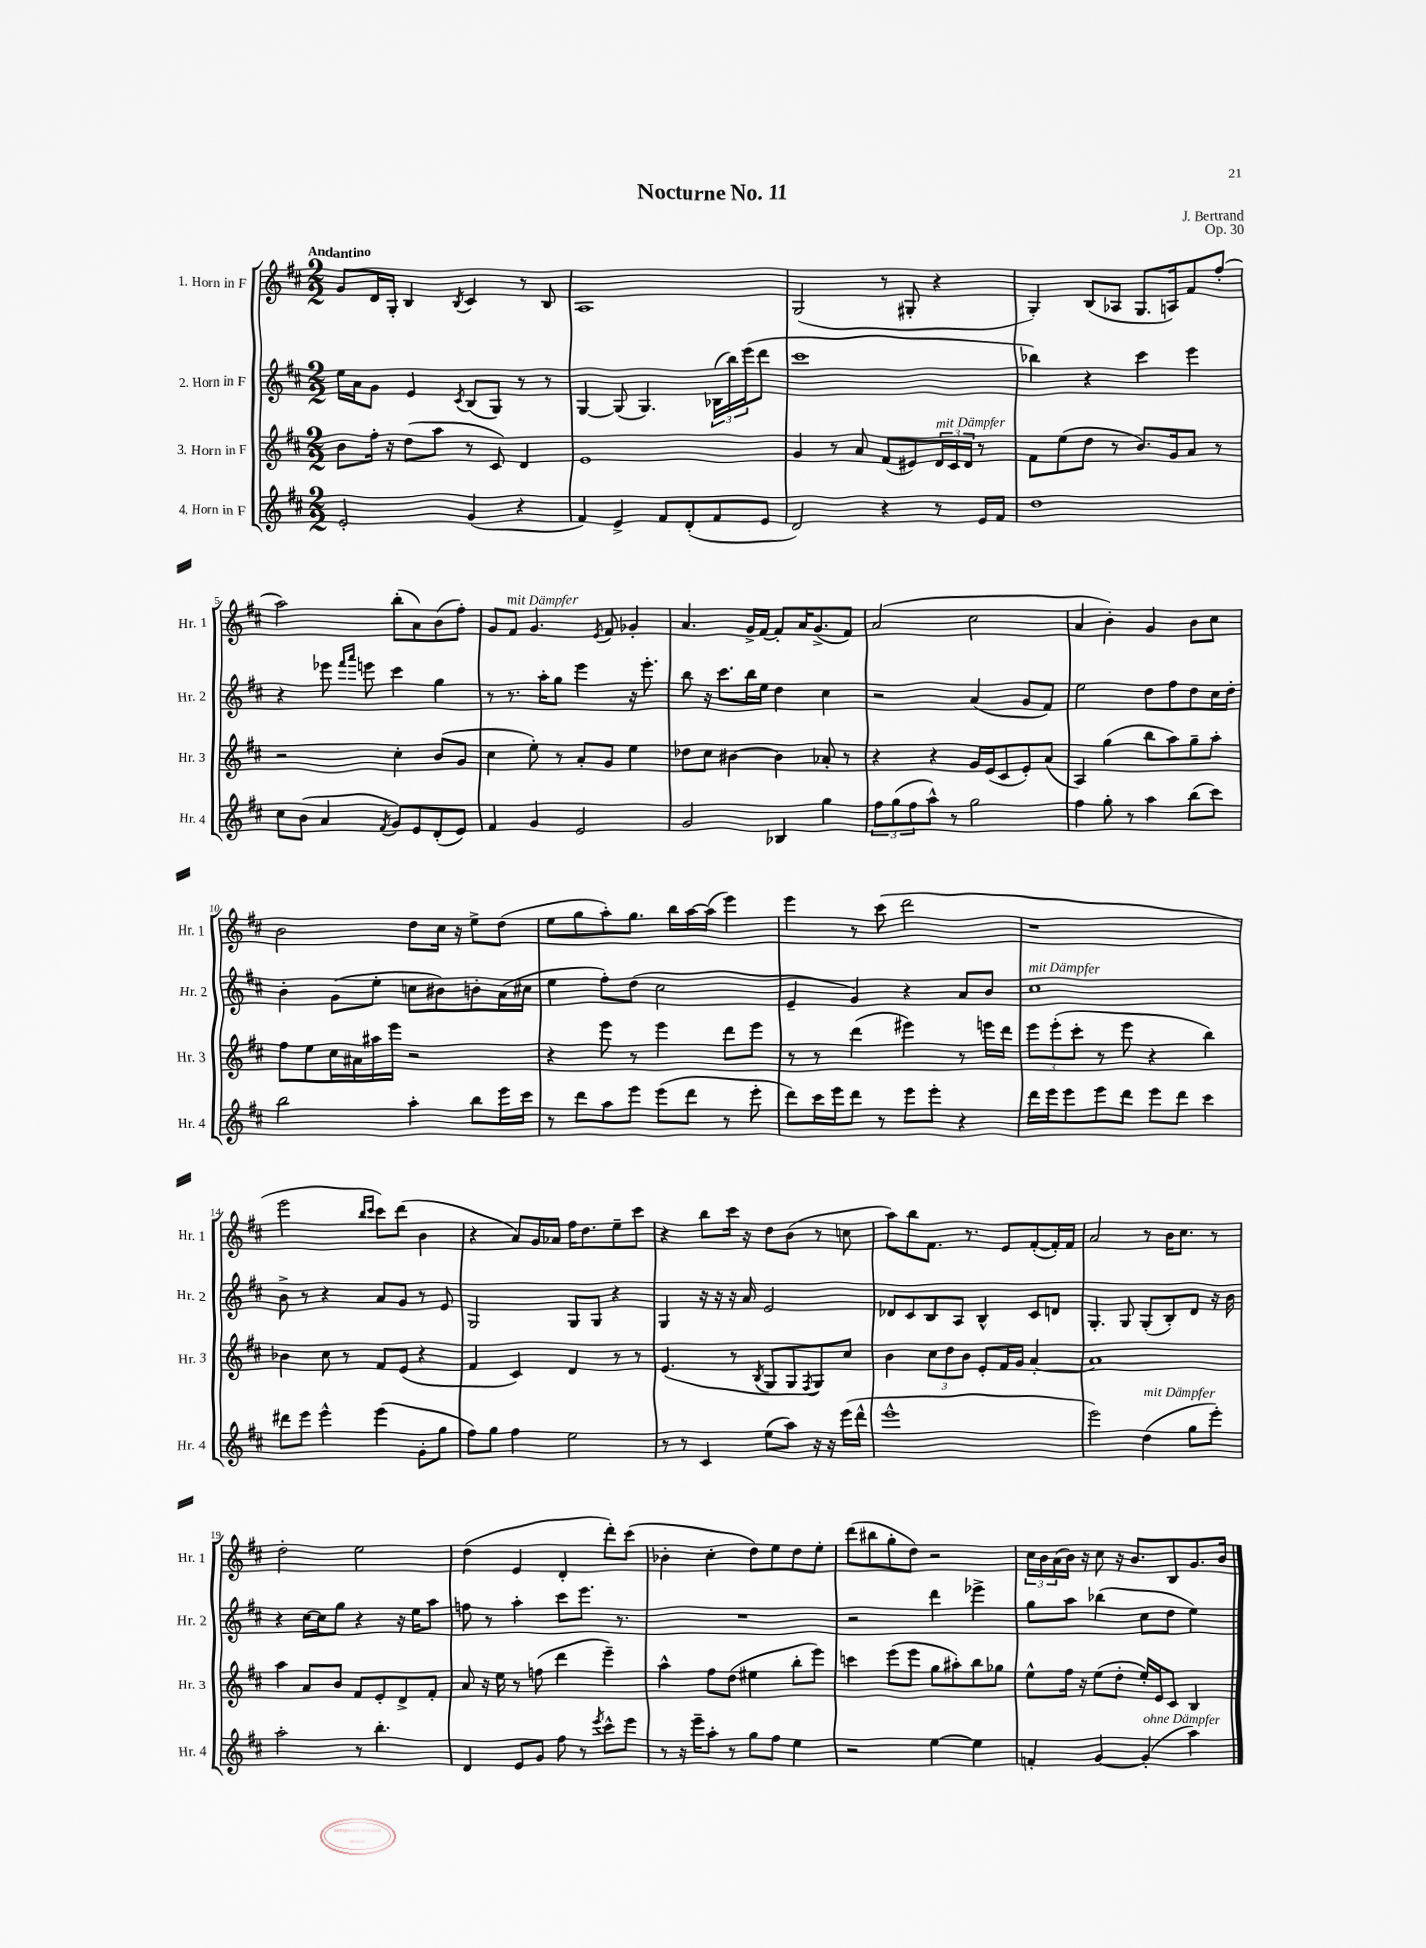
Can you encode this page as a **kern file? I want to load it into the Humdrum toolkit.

**kern	**kern	**kern	**kern
*staff4	*staff3	*staff2	*staff1
*clefG2	*clefG2	*clefG2	*clefG2
*k[f#c#]	*k[f#c#]	*k[f#c#]	*k[f#c#]
*M2/2	*M2/2	*M2/2	*M2/2
2e'	8b	16ee	8g
.	.	16a	.
.	16ff#'	8g	16d
.	16r	.	16G'
.	(8dd	4e	4B
.	8aa	.	.
.	.	8qc#	8qB
(4g	8r	(8B	4c#
.	8c#)	8G)	.
4r	4d	8r	8r
.	.	8r	8B
=	=	=	=
4f#)	1e	[4G	1A
4e^	.	(8G]	.
.	.	4.G)	.
8f#	.	.	.
(8d'	.	.	.
8f#	.	(24B-	.
.	.	24bb)	.
.	.	(24eee	.
8e	.	8ddd	.
=	=	=	=
2d)	4g	1ccc#	(2G
.	8r	.	.
.	8a	.	.
4r	(8f#	.	8r
.	8e#)	.	8G#'
8r	24d	.	4r
.	24c#	.	.
.	24d	.	.
16e	8r	.	.
16f#	.	.	.
=	=	=	=
1dd	8f#	4bb-)	4G')
.	(8ee	.	.
.	8dd	4r	(8B
.	8r	.	8A-
.	8.b)	4ccc#	8.G
.	16g	.	16A)
.	8a	4eee	8f#
.	8r	.	(8ff#'
=	=	=	=
8cc#	2r	4r	2aa)
(8b	.	.	.
4a	.	8eee-	.
.	.	16qqfff#	.
.	.	16qqaaa	.
.	.	8eee	.
8qf#	.	.	.
8g)	4cc#'	4ccc#	(8bb'
8e	.	.	8a)
(8d'	(8b	4gg	(8b
8e)	8g	.	8ff#')
=	=	=	=
4f#	4cc#	8r	8g
.	.	8.r	8f#
4g	8ee')	.	4.g
.	.	16aa'	.
.	8r	8gg	.
2e	8a'	4eee	.
.	.	.	8qe
.	8g	.	8f#
.	4ee	16r	4g-'
.	.	8.eee'	.
=	=	=	=
2g	8dd-	8bb	4.a
.	8cc#	16r	.
.	.	8.ccc#	.
.	[4b#	.	.
.	.	16bb	16g^
.	.	16ee	[16f#
4B-	4b#]	4dd	8f#']
.	.	.	16a
.	.	.	(8.g^
4gg	8a-'	4cc#	.
.	8r	.	8f#)
=	=	=	=
12ff#	4r	2r	(2a
(12gg	.	.	.
12ff#	.	.	.
8aa^^)	4r	.	.
8r	.	.	.
2gg	16g	(4a	2cc#
.	(16e	.	.
.	8c#	.	.
.	8e')	8g	.
.	(8a	8f#)	.
=	=	=	=
4ff#	4A)	2ee	4a
8gg'	(4gg	.	4b')
8r	.	.	.
4aa	8bb	8dd	4g
.	8aa)	8ff#	.
(8bb	8gg~	8dd	8b
8ccc#)	8aa'	16cc#	8cc#
.	.	16dd'	.
=	=	=	=
2bb	8ff#	4b'	2b
.	8ee	.	.
.	16cc#	(8g	.
.	16a#	.	.
.	16aa#	8ee'	.
.	16eee	.	.
4aa'	2r	8cc	8dd
.	.	8b#)	16cc#
.	.	.	16r
8bb	.	8b'	8ee^
16eee	.	(16a	(8dd
16ccc#	.	16cc#	.
=	=	=	=
8r	4r	4ee	8ee
8ddd	.	.	8gg
8aa	8eee	8ff#')	8aa')
8eee	8r	(8dd	8.gg
(8eee	4eee	2cc#	.
.	.	.	16bb
8ddd	.	.	[16aa
.	.	.	(16aa]
8r	8ddd	.	4eee)
8eee'	8eee	.	.
=	=	=	=
8ddd)	8r	4e~	4eee
16ccc#	8r	.	.
16eee	.	.	.
8ddd	(4ddd	4g)	8r
8r	.	.	(8ccc#
8eee	4eee#)	4r	2ddd
8eee'	.	.	.
4r	8r	8a	.
.	16eee	8b	.
.	16ddd	.	.
=	=	=	=
16ddd	12eee	1cc#	1r
16eee	.	.	.
.	(12eee'	.	.
8eee	.	.	.
.	12ccc#'	.	.
8eee	8r	.	.
8ddd	8eee	.	.
8eee	4r	.	.
8ddd	.	.	.
4ccc#	4bb)	.	.
=	=	=	=
8ddd#	4b-	8b^	2eee
8eee	.	8r	.
4eee^^	8cc#	4r	.
.	8r	.	.
.	.	.	16qqbb
.	.	.	16qqccc#
(4eee	8f#	8a	8ccc#)
.	(8e	8g	(8ddd
8g'	4r	8r	4b
8gg	.	8e	.
=	=	=	=
8ff#)	4f#	2G	4r
8gg	.	.	.
4ff#	4c#)	.	8a)
.	.	.	16g
.	.	.	16a-
2ee	4d	8G	16ff#
.	.	.	8.dd
.	.	8G	.
.	8r	4r	8ee~
.	8r	.	8ccc#
=	=	=	=
8r	(4.e	4G	4r
8r	.	.	.
4c#	.	16r	8bb
.	.	16r	.
.	8r	16r	16ccc#
.	.	16a	16r
.	8qB	.	.
(8ee	8G	2e	8dd
8aa)	8G	.	(8b
.	8qF#	.	.
16r	8G)	.	8r
16r	.	.	.
(16eee	8cc#	.	8cc
16ddd^^	.	.	.
=	=	=	=
1eee^^	4b	8d-	8aa)
.	.	8c#	8bb
.	12cc#	8B	8.f#
.	12dd	.	.
.	.	8A	.
.	12b	.	.
.	.	.	8.r
.	8e'	4B^^	.
.	16f#	.	8e
.	16g	.	.
.	[4a'	8c#	([8f#'
.	.	8d	16f#'])
.	.	.	16f#
=	=	=	=
2eee)	1a]	4.G'	2a
.	.	8G	.
(4dd	.	(8G'	8r
.	.	8B')	16b
.	.	.	8.cc#
8gg	.	8d	.
8eee')	.	16r	8r
.	.	16b	.
=	=	=	=
2aa'	4aa	4r	2dd'
.	8a	[16cc#	.
.	.	16cc#]	.
.	8b	8gg	.
8r	8f#	4r	2ee
4.bb'	8e'	.	.
.	8d^	16r	.
.	.	16ee	.
.	8f#'	8aa	.
=	=	=	=
4d	8a	8ff	(4dd
.	16r	8r	.
.	16ee	.	.
8e	8r	4aa'	4e
8g	(8ff	.	.
8ff#	4ddd	8ccc#	4d'
8r	.	8.eee	.
8qeee	.	.	.
8ccc#^^	4eee~)	.	8ddd')
.	.	8.r	.
8eee	.	.	(8ccc#
=	=	=	=
8r	4aa^^	1r	4b-'
16r	.	.	.
16eee~	.	.	.
8aa'	8ff#	.	4cc#'
8r	(8dd	.	.
8gg	4ee#	.	8dd)
8ff#	.	.	8ee
4ee	8bb'	.	8dd
.	8eee)	.	8ee'
=	=	=	=
2r	4ccc	2r	(8ddd
.	.	.	8bb#
.	(8eee	.	8gg'
.	8eee	.	8dd)
[4ee	8gg	4ddd	2r
.	8aa#')	.	.
4ee]	8bb	4eee-^	.
.	8gg-	.	.
=	=	=	=
4f'	8ee^^	8gg	24cc#
.	.	.	24b
.	.	.	(24a
.	16ff#	8aa	16b)
.	16r	.	16r
[4g	(8ee	(4bb-	8cc#
.	8dd'	.	16r
.	.	.	8.b
(4g']	16ee')	8cc#	.
.	16e	.	.
.	8c#	8dd	8B
4aa)	4B	4ee)	8.g
.	.	.	16b
==	==	==	==
*-	*-	*-	*-
